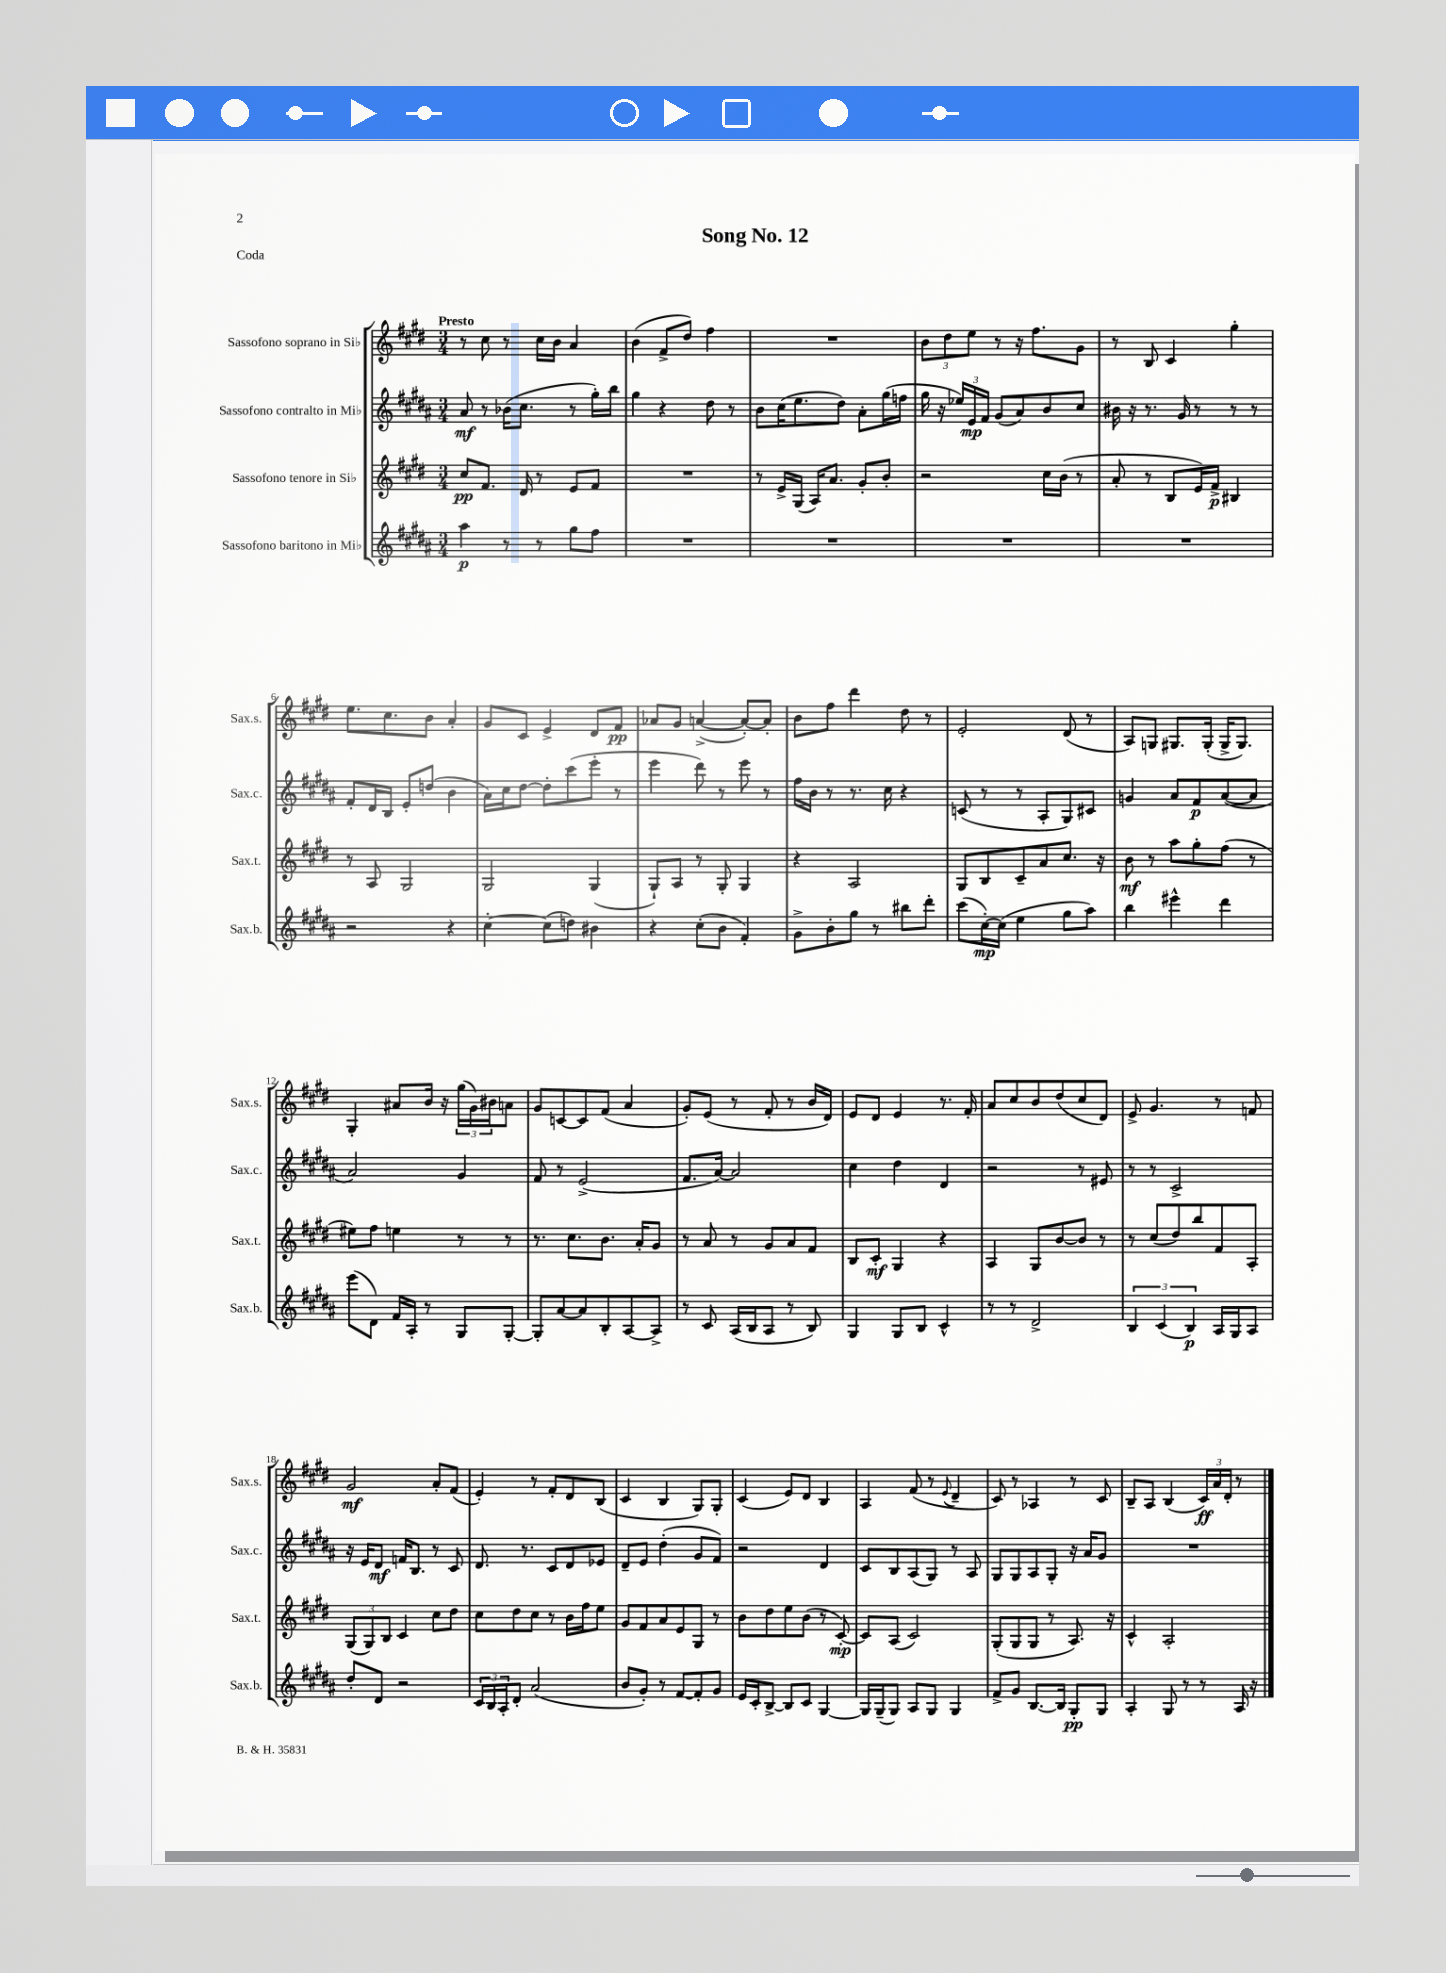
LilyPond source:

\header { title = "Song No. 12" piece = "Coda" }
<<
\new StaffGroup <<
\new Staff = "s0" \with { instrumentName = "Sassofono soprano in Sib" shortInstrumentName = "Sax.s." } {
    \clef treble \key e \major \numericTimeSignature \time 3/4 \tempo "Presto"
    r8 cis''8 r8 cis''16 b'16 a'4 |
    b'4( fis'8-> dis''8) fis''4 |
    R2. |
    \tuplet 3/2 { b'8 dis''8 e''8 } r8 r16 fis''8. gis'8 |
    r8 b8 cis'4 gis''4-. |
    e''8. cis''8. b'8 a'4-. |
    gis'8 cis'8 e'4-> dis'8 fis'8\pp |
    aes'8 gis'8 a'4~->( a'8~-.) a'8-. |
    b'8 fis''8 dis'''4 dis''8 r8 |
    e'2-. dis'8( r8 |
    a8) g8 gis8. gis16-.( gis16-> gis8.) |
    gis4-. ais'8 b'16 r16 \tuplet 3/2 { gis''16( gis'16) bis'16 } a'8 |
    gis'8 c'8~ c'8 fis'8( a'4 |
    gis'8-.) e'8( r8 fis'8-. r8 b'16 dis'16) |
    e'8 dis'8 e'4 r8. fis'16-. |
    a'8 cis''8 b'8 dis''8( cis''8 dis'8) |
    e'8-> gis'4. r8 f'8 |
    gis'2\mf a'8-. fis'8( |
    e'4-.) r8 fis'8-. dis'8 b8( |
    cis'4 b4 gis8) gis8-. |
    cis'4( e'8) dis'8 b4 |
    a4 fis'8( r8 \appoggiatura { e'8 } dis'4-- |
    cis'8) r8 aes4 r8 cis'8 |
    b8-- a8 b4( \tuplet 3/2 { cis'16\ff) a'16 dis'16-. } r8 \bar "|." |
}
\new Staff = "s1" \with { instrumentName = "Sassofono contralto in Mib" shortInstrumentName = "Sax.c." } {
    \clef treble \key b \major \numericTimeSignature \time 3/4
    ais'8\mf r8 bes'16( cis''8. r8 gis''16-.) b''16 |
    gis''4 r4 dis''8 r8 |
    b'8 cis''16( e''8. dis''8) ais'8-. gis''16( f''16 |
    gis''16 r16 \tuplet 3/2 { ees''16) e'16\mp fis'16 } gis'8( ais'8) b'8 cis''8 |
    bis'16 r16 r8. gis'16 r8 r8 r8 |
    fis'8-. dis'16 b16 e'8-. d''8( b'4 |
    ais'16) cis''16 dis''8~ dis''8-. cis'''8( e'''8-. r8 |
    e'''4 dis'''8) r8 e'''8 r8 |
    fis''16 b'16 r8 r8. cis''16 r4 |
    c'8( r8 r8 ais8-. gis8) cis'8 |
    g'4 ais'8 fis'8\p ais'8~( ais'8 |
    ais'2) gis'4 |
    fis'8 r8 e'2->( |
    fis'8. ais'16~) ais'2 |
    cis''4 dis''4 dis'4 |
    r2 r8 eis'8 |
    r8 r8 cis'2-> |
    r16 e'16 dis'8\mf f'16 b8. r8 cis'8 |
    dis'8. r8. cis'8 dis'8 ees'8 |
    dis'8-- e'8 dis''4-.( gis'8 fis'8) |
    r2 dis'4 |
    cis'8 b8 ais8( gis8) r8 ais8 |
    gis8 gis8 ais8 gis8-. r16 ais'16 gis'8 |
    R2. \bar "|." |
}
\new Staff = "s2" \with { instrumentName = "Sassofono tenore in Sib" shortInstrumentName = "Sax.t." } {
    \clef treble \key e \major \numericTimeSignature \time 3/4
    cis''8\pp fis'8. dis'16 r8 e'8 fis'8 |
    R2. |
    r8 e'16-> gis16( a16) a'8. gis'8-. b'8-. |
    r2 cis''16 b'16( r8 |
    a'8-. r8 b8 e'16) fis'16->\p bis4 |
    r8 a8 gis2 |
    gis2 gis4( |
    gis8-!) a8 r8 gis8-. gis4 |
    r4 a2 |
    gis8 b8 cis'8-- a'8 cis''8. r16 |
    b'8\mf r8 a''8 gis''8-. fis''8( r8 |
    eis''8) fis''8 e''4 r8 r8 |
    r8. cis''8. b'8. a'16-. gis'8 |
    r8 a'8 r8 gis'8 a'8 fis'8 |
    b8 cis'8-.\mf gis4 r4 |
    a4 gis8 b'8~ b'8 r8 |
    r8 cis''8( dis''8) b''8 fis'8 a8-. |
    \tuplet 3/2 { gis8( gis8) b8 } cis'4 cis''8 dis''8 |
    cis''8 dis''8 cis''8 r8 b'16 fis''16 e''8 |
    gis'8 fis'8 a'8 e'8 gis8 r8 |
    b'8 dis''8 e''8 b'8( r8 cis'8~-.\mp) |
    cis'8 a8( cis'2) |
    gis8-.( gis8 gis8 r8 a8.) r16 |
    cis'4-^ a2-. \bar "|." |
}
\new Staff = "s3" \with { instrumentName = "Sassofono baritono in Mib" shortInstrumentName = "Sax.b." } {
    \clef treble \key b \major \numericTimeSignature \time 3/4
    ais''4\p r8 r8 gis''8 fis''8 |
    R2. |
    R2. |
    R2. |
    R2. |
    r2 r4 |
    cis''4~-. cis''8( d''8) bis'4 |
    r4 cis''8-.( b'8 fis'4-.) |
    gis'8-> b'8-. gis''8 r8 bis''8 dis'''8-. |
    cis'''8( cis''16~-.\mp) cis''16( e''4 gis''8 ais''8) |
    b''4 eis'''4-^ dis'''4 |
    e'''8( dis'8) fis'16 ais16-. r8 gis8 gis8~-. |
    gis8-. ais'8~ ais'8 b8-. ais8~ ais8-> |
    r8 cis'8 ais16( b16 ais8 r8 b8) |
    gis4 gis8 b8 cis'4-^ |
    r8 r8 dis'2-> |
    \tuplet 3/2 { b4 cis'4( b4\p) } ais16 gis16 ais8 |
    dis''8-. dis'8 r2 |
    \tuplet 3/2 { cis'16 b16 ais16-. } dis'8-. ais'2( |
    b'8 gis'8-.) r8 fis'8~ fis'8-. gis'8 |
    e'16 cis'16-. b8~-> b8 cis'8 gis4~ |
    gis16 gis16--( gis8) ais8 gis8 gis4 |
    fis'8-> gis'8 b8.~ b16 gis8-.\pp gis8 |
    ais4-. gis8 r8 r8 ais16 r16 \bar "|." |
}
>>
>>
